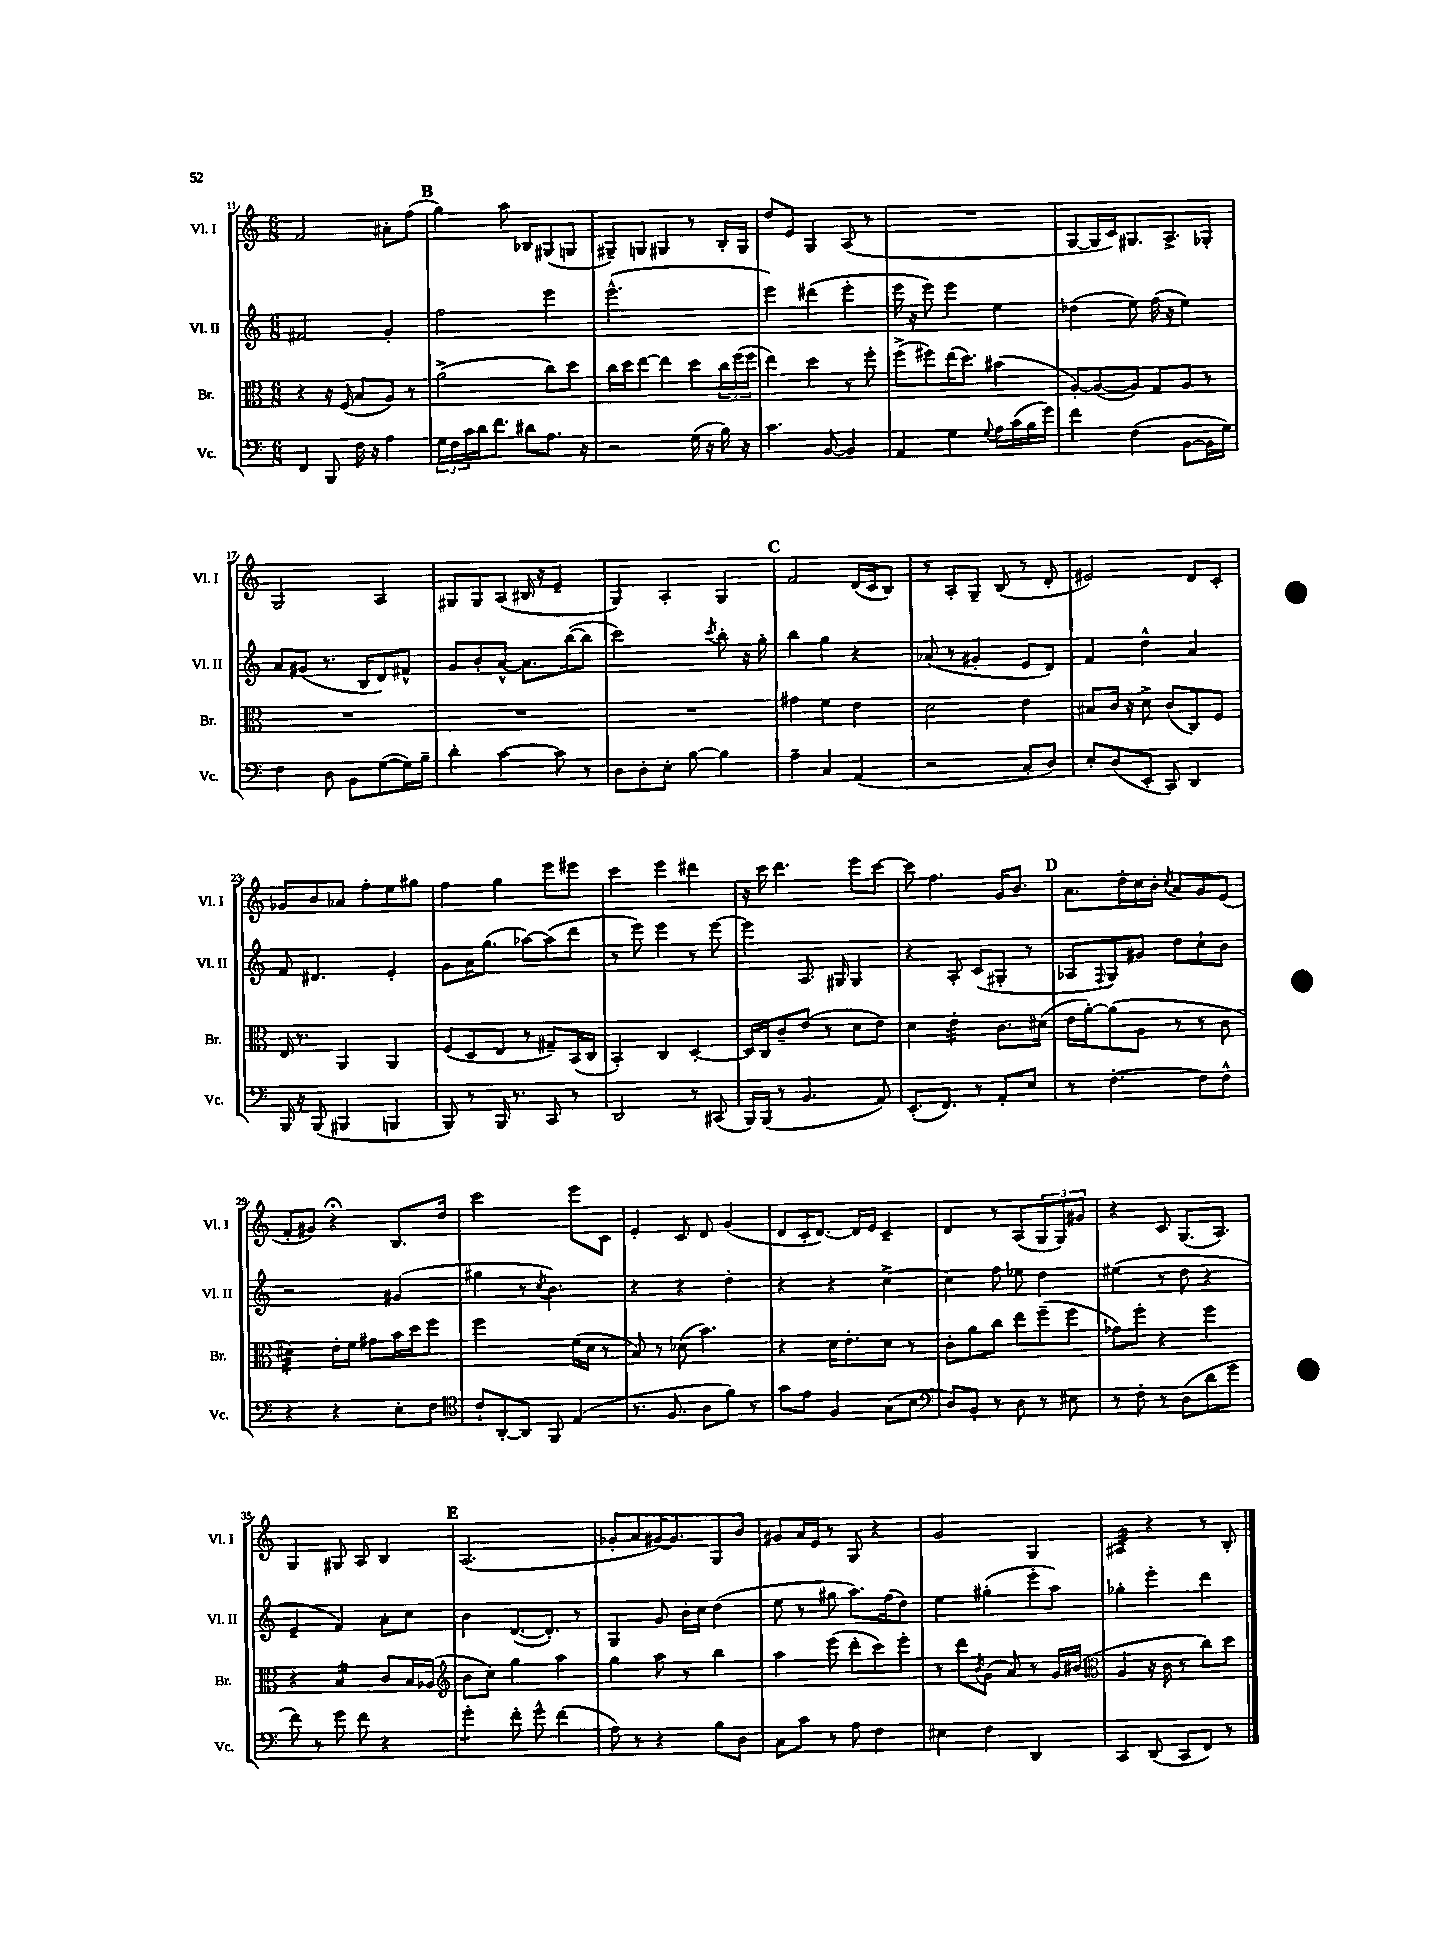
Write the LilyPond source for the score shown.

<<
\new StaffGroup <<
\new Staff = "s0" \with { instrumentName = "Vl. I" shortInstrumentName = "Vl. I" } {
    \clef treble \key c \major \numericTimeSignature \time 6/8
    f'2 ais'8-. f''8( |
    \mark \markup { \bold "B" } g''4) a''8 bes8 gis8( g8 |
    gis8--) g8 gis4 r8 b16-. gis16 |
    d''8 e'8 g4 a8( r8 |
    R2. |
    g8~ g16 c'16) gis8. a8.-> ges8-. |
    g2 a4 |
    gis8 gis8 a8( bis16 r16 e'4-- |
    g4) a4-. g4 |
    \mark \markup { \bold "C" } f'2 d'16( c'16 b8) |
    r8 a8-. g8-- b8( r8 d'8-. |
    eis'2) d'8 c'8-. |
    ges'8 b'8 aes'8 f''8-. e''8 gis''8 |
    f''4 g''4 e'''8 eis'''8 |
    c'''4 e'''4 dis'''4 |
    r16 c'''16 d'''4. e'''8 c'''8~ |
    c'''8 f''4. g'16 b'8. |
    \mark \markup { \bold "D" } a'8. d''16-. c''16 b'16-. \acciaccatura { c''8 } a'8 g'8 e'8( |
    f'8-. gis'8) r4\fermata b8. d''16 |
    c'''2 e'''8 c'8 |
    e'4-. c'8 d'8 g'4( |
    d'8 c'16-. d'8.~) d'16 e'16 c'4-- |
    d'4 r8 a8( \tuplet 3/2 { g8 g8) gis'8 } |
    r4 c'8 g8.( a8.) |
    g4 gis8 a8 b4 |
    \mark \markup { \bold "E" } a2.( |
    ges'8-. a'8 gis'16~) gis'8. g8 b'8 |
    gis'8 a'16 e'16 r8 g8 r4 |
    g'2 g4 |
    ais4:32 r4 r8 b8-. \bar "|." |
}
\new Staff = "s1" \with { instrumentName = "Vl. II" shortInstrumentName = "Vl. II" } {
    \clef treble \key c \major \numericTimeSignature \time 6/8
    fis'2 g'4-. |
    \mark \markup { \bold "B" } f''2 e'''4 |
    e'''2.-^( |
    e'''4) dis'''4( e'''4-. |
    e'''16 r16 e'''8) e'''4 e''4 |
    des''4( e''8) f''16( r16 e''4) |
    a'8 gis'8( r8. b16 d'8) fis'8-^ |
    g'8 b'8-. a'8~-^ a'8. b''16~( b''8 |
    c'''2) \acciaccatura { c'''8 } b''8-. r16 g''16-. |
    \mark \markup { \bold "C" } b''4 g''4 r4 |
    aes'8( r8 gis'4-. e'8 d'8) |
    f'4 d''4-^ a'4 |
    f'8 dis'4. e'4-. |
    g'8 a'16 g''8.( aes''8~) aes''8( d'''8 |
    r8 e'''8) e'''4 r8 e'''8~ |
    e'''4 a8. gis16 gis4 |
    r4 a8-. c'8( gis8-. r8 |
    \mark \markup { \bold "D" } aes8 \appoggiatura { f8 } g8) gis'8 d''8 c''8-! b'8 |
    r2 gis'4( |
    gis''4 r8 \acciaccatura { c''8 } b'4.) |
    r4 r4 d''4-. |
    r4 r4 c''4~-> |
    c''4 f''8 ees''8 d''4 |
    eis''4( r8 d''8 r4 |
    e'4-- f'4) a'8-. c''8 |
    \mark \markup { \bold "E" } b'4 d'8.~( d'8.-.) r8 |
    g4 g'8 b'16-. c''16 d''4( |
    e''8 r8 gis''8 a''8.) f''16( d''8) |
    e''4 gis''4-.( e'''8-. a''8) |
    ges''4-. e'''4-. d'''4 \bar "|." |
}
\new Staff = "s2" \with { instrumentName = "Br." shortInstrumentName = "Br." } {
    \clef alto \key c \major \numericTimeSignature \time 6/8
    r4 r16 f16( b8 a8) r8 |
    \mark \markup { \bold "B" } a'2->( c''8) d''8 |
    c''16 d''16 e''8~ e''4 d''8 \tuplet 3/2 { c''16 f''16( f''16 } |
    e''4) d''4 r8 f''8-. |
    f''8->( fis''8) e''16( d''8.) bis'4( |
    a8~-.) a8~( a8) g8 a8 r8 |
    R2. |
    R2. |
    R2. |
    \mark \markup { \bold "C" } gis'4 f'4 e'4 |
    d'2 e'4 |
    bis8 c'16 r16 d'8-> c'8( c8) f8 |
    e16 r8. a,4 a,4 |
    f8( d8 e8 r8 gis8--) b,16( c16 |
    b,4-.) c4 d4~-. |
    d16 c16 c'8-- e'8( r8 d'8 e'8) |
    d'4 e'4:32-. c'8. dis'16( |
    \mark \markup { \bold "D" } e'16 a'16~-.) a'8( a8 r8 r8 c'8 |
    dis'4:32) e'16-. f'16 gis'8 b'16 d''16 f''8 |
    f''2 f'16( d'16 r8 |
    b8) r8 des'8( b'4.) |
    r4 d'16 e'8.-. d'8 r8 |
    c'8-. a'8 c''8 e''8 f''8--( f''8 |
    ges'8) f''8-. r4 f''4 |
    r4 b4:16 c'8 b16 aes16( |
    \mark \markup { \bold "E" } \clef treble b'8 c''8) g''4 a''4 |
    g''4 a''8 r8 b''4 |
    a''4 e'''8( d'''8-. c'''8) e'''8-. |
    r8 d'''8 \acciaccatura { b'8 } g'8( a'8) r8 g'16 bis'16( |
    \clef alto a4 r16 c'16 r8 c''8) d''8 \bar "|." |
}
\new Staff = "s3" \with { instrumentName = "Vc." shortInstrumentName = "Vc." } {
    \clef bass \key c \major \numericTimeSignature \time 6/8
    f,4 b,,8 f16 r16 a4 |
    \mark \markup { \bold "B" } \tuplet 3/2 { g16 f16 c'16 } d'16 f'8. dis'8 a8. r16 |
    r2 g16( r16 b16) r16 |
    c'4. b,8~ b,4 |
    a,4 g4 \appoggiatura { g8 } a16 c'16( b16 g'16) |
    f'4 f4( b,8~ b,16 g16) |
    f4 d8 b,8 g8~( g16) b16-- |
    d'4-. c'4~ c'8 r8 |
    d8 d8-. e8-. b8~ b4 |
    \mark \markup { \bold "C" } a4-- c4 a,4( |
    r2 c8-. d8) |
    e8-. d8( e,8-. c,8) d,4 |
    b,,16 r16 b,,8( bis,,4 b,,4 |
    b,,8) r8 b,,16 r8. c,8 r8 |
    d,2 r8 cis,8( |
    b,,16) b,,16( r8 b,4. a,8) |
    e,8.-.( f,8.) r8 a,8-. e8 |
    \mark \markup { \bold "D" } r8 f4.~-. f8 f8-^ |
    r4 r4 e8-. f8 |
    \clef tenor c'8-! a,8~-. a,8 f,8 e4( |
    r8. f8. a8 f'8) r8 |
    g'8 e'8 f4 g8( b8 |
    \clef bass d8) b,8-. r8 d8 r8 eis8 |
    r8 f8-. r8 d8( d'8 g'8 |
    f'8) r8 g'8 f'8 r4 |
    \mark \markup { \bold "E" } g'4:8-. f'8-. g'8-^ f'4( |
    a8) r8 r4 b8 d8 |
    c8 c'8 r8 a8 f4 |
    eis4 f4 d,4 |
    c,4 d,8( c,8 f,8) r8 \bar "|." |
}
>>
>>
\layout { \context { \Score currentBarNumber = #11 } }
